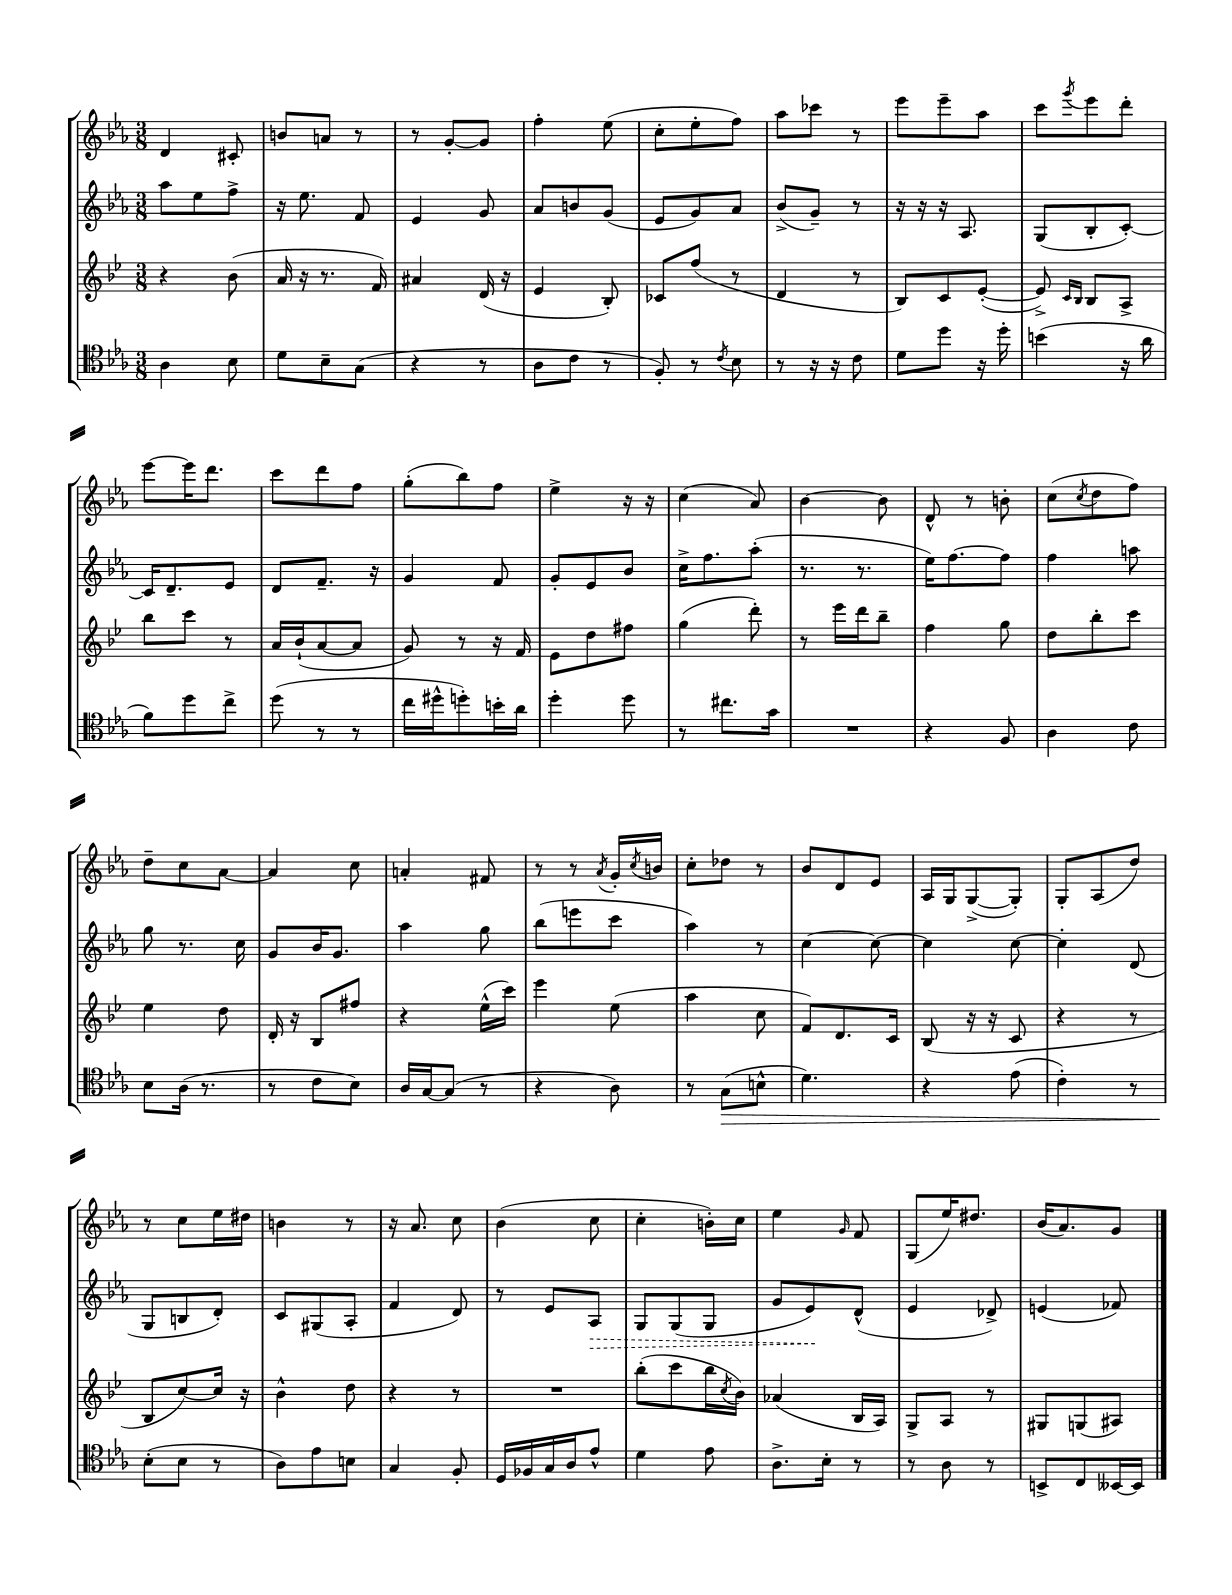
<<
\new StaffGroup <<
\new Staff = "s0" {
    \clef treble \key ees \major \numericTimeSignature \time 3/8
    d'4 cis'8-. |
    b'8 a'8 r8 |
    r8 g'8~-. g'8 |
    f''4-. ees''8( |
    c''8-. ees''8-. f''8) |
    aes''8 ces'''8 r8 |
    ees'''8 ees'''8-- aes''8 |
    c'''8 \acciaccatura { g'''8 } ees'''8 d'''8-. |
    ees'''8~ ees'''16 d'''8. |
    c'''8 d'''8 f''8 |
    g''8-.( bes''8) f''8 |
    ees''4-> r16 r16 |
    c''4( aes'8) |
    bes'4~ bes'8 |
    d'8-^ r8 b'8-. |
    c''8( \acciaccatura { c''8 } d''8 f''8) |
    d''8-- c''8 aes'8~ |
    aes'4 c''8 |
    a'4-. fis'8 |
    r8 r8 \acciaccatura { aes'8 } g'16-. \acciaccatura { c''8 } b'16 |
    c''8-. des''8 r8 |
    bes'8 d'8 ees'8 |
    aes16 g16 g8~->( g8-.) |
    g8-. aes8( d''8) |
    r8 c''8 ees''16 dis''16 |
    b'4 r8 |
    r16 aes'8. c''8 |
    bes'4( c''8 |
    c''4-. b'16-.) c''16 |
    ees''4 \grace { g'16 } f'8 |
    g8( ees''16) dis''8. |
    bes'16( aes'8.) g'8 \bar "|." |
}
\new Staff = "s1" {
    \clef treble \key ees \major \numericTimeSignature \time 3/8
    aes''8 ees''8 f''8-> |
    r16 ees''8. f'8 |
    ees'4 g'8 |
    aes'8 b'8 g'8( |
    ees'8 g'8) aes'8 |
    bes'8->( g'8--) r8 |
    r16 r16 r16 aes8. |
    g8( bes8-. c'8~-.) |
    c'16 d'8.-- ees'8 |
    d'8 f'8.-- r16 |
    g'4 f'8 |
    g'8-. ees'8 bes'8 |
    c''16-> f''8. aes''8-.( |
    r8. r8. |
    ees''16) f''8.~ f''8 |
    f''4 a''8 |
    g''8 r8. c''16 |
    g'8 bes'16 g'8. |
    aes''4 g''8 |
    bes''8( e'''8 c'''8 |
    aes''4) r8 |
    c''4~ c''8~ |
    c''4 c''8~ |
    c''4-. d'8( |
    g8 b8 d'8-.) |
    c'8 gis8( aes8-. |
    f'4 d'8) |
    r8 ees'8 \once \override Hairpin.style = #'dashed-line aes8\> |
    g8 g8( g8 |
    g'8 ees'8\!) d'8-^( |
    ees'4 des'8->) |
    e'4( fes'8) \bar "|." |
}
\new Staff = "s2" {
    \clef treble \key bes \major \numericTimeSignature \time 3/8
    r4 bes'8( |
    a'16 r16 r8. f'16) |
    ais'4 d'16( r16 |
    ees'4 bes8-.) |
    ces'8 f''8( r8 |
    d'4 r8 |
    bes8) c'8 ees'8~-.( |
    ees'8->) \grace { c'16 bes16 } bes8 a8-> |
    bes''8 c'''8 r8 |
    a'16 bes'16-!( a'8~ a'8 |
    g'8) r8 r16 f'16 |
    ees'8 d''8 fis''8 |
    g''4( d'''8-.) |
    r8 ees'''16 d'''16 bes''8-- |
    f''4 g''8 |
    d''8 bes''8-. c'''8 |
    ees''4 d''8 |
    d'16-. r16 bes8 fis''8 |
    r4 ees''16-^( c'''16) |
    ees'''4 ees''8( |
    a''4 c''8 |
    f'8) d'8. c'16 |
    bes8( r16 r16 c'8 |
    r4 r8 |
    bes8 c''8~) c''16 r16 |
    bes'4-^ d''8 |
    r4 r8 |
    R4. |
    bes''8-.( c'''8 bes''16 \acciaccatura { c''8 } bes'16) |
    aes'4( bes16 a16) |
    g8-> a8 r8 |
    gis8 g8( ais8) \bar "|." |
}
\new Staff = "s3" {
    \clef tenor \key ees \major \numericTimeSignature \time 3/8
    aes4 bes8 |
    d'8 bes8-- g8( |
    r4 r8 |
    aes8 c'8 r8 |
    f8-.) r8 \acciaccatura { c'8 } bes8 |
    r8 r16 r16 c'8 |
    d'8 d''8 r16 d''16-. |
    b'4( r16 aes'16 |
    f'8) d''8 c''8-> |
    d''8( r8 r8 |
    c''16 dis''16-^ d''8-.) b'16-. aes'16 |
    d''4-. d''8 |
    r8 cis''8. g'16 |
    R4. |
    r4 f8 |
    aes4 c'8 |
    bes8 aes16( r8. |
    r8 c'8 bes8) |
    aes16 g16~ g8( r8 |
    r4 aes8) |
    r8 g8\>( b8-^ |
    d'4.) |
    r4 ees'8( |
    c'4-.) r8 |
    bes8-.\!( bes8 r8 |
    aes8) ees'8 b8 |
    g4 f8-. |
    d16 fes16 g16 aes16 ees'8-^ |
    d'4 ees'8 |
    aes8.-> bes16-. r8 |
    r8 aes8 r8 |
    b,8-> c8 beses,16~ beses,16 \bar "|." |
}
>>
>>
\layout { \context { \Score \remove "Bar_number_engraver" } }
